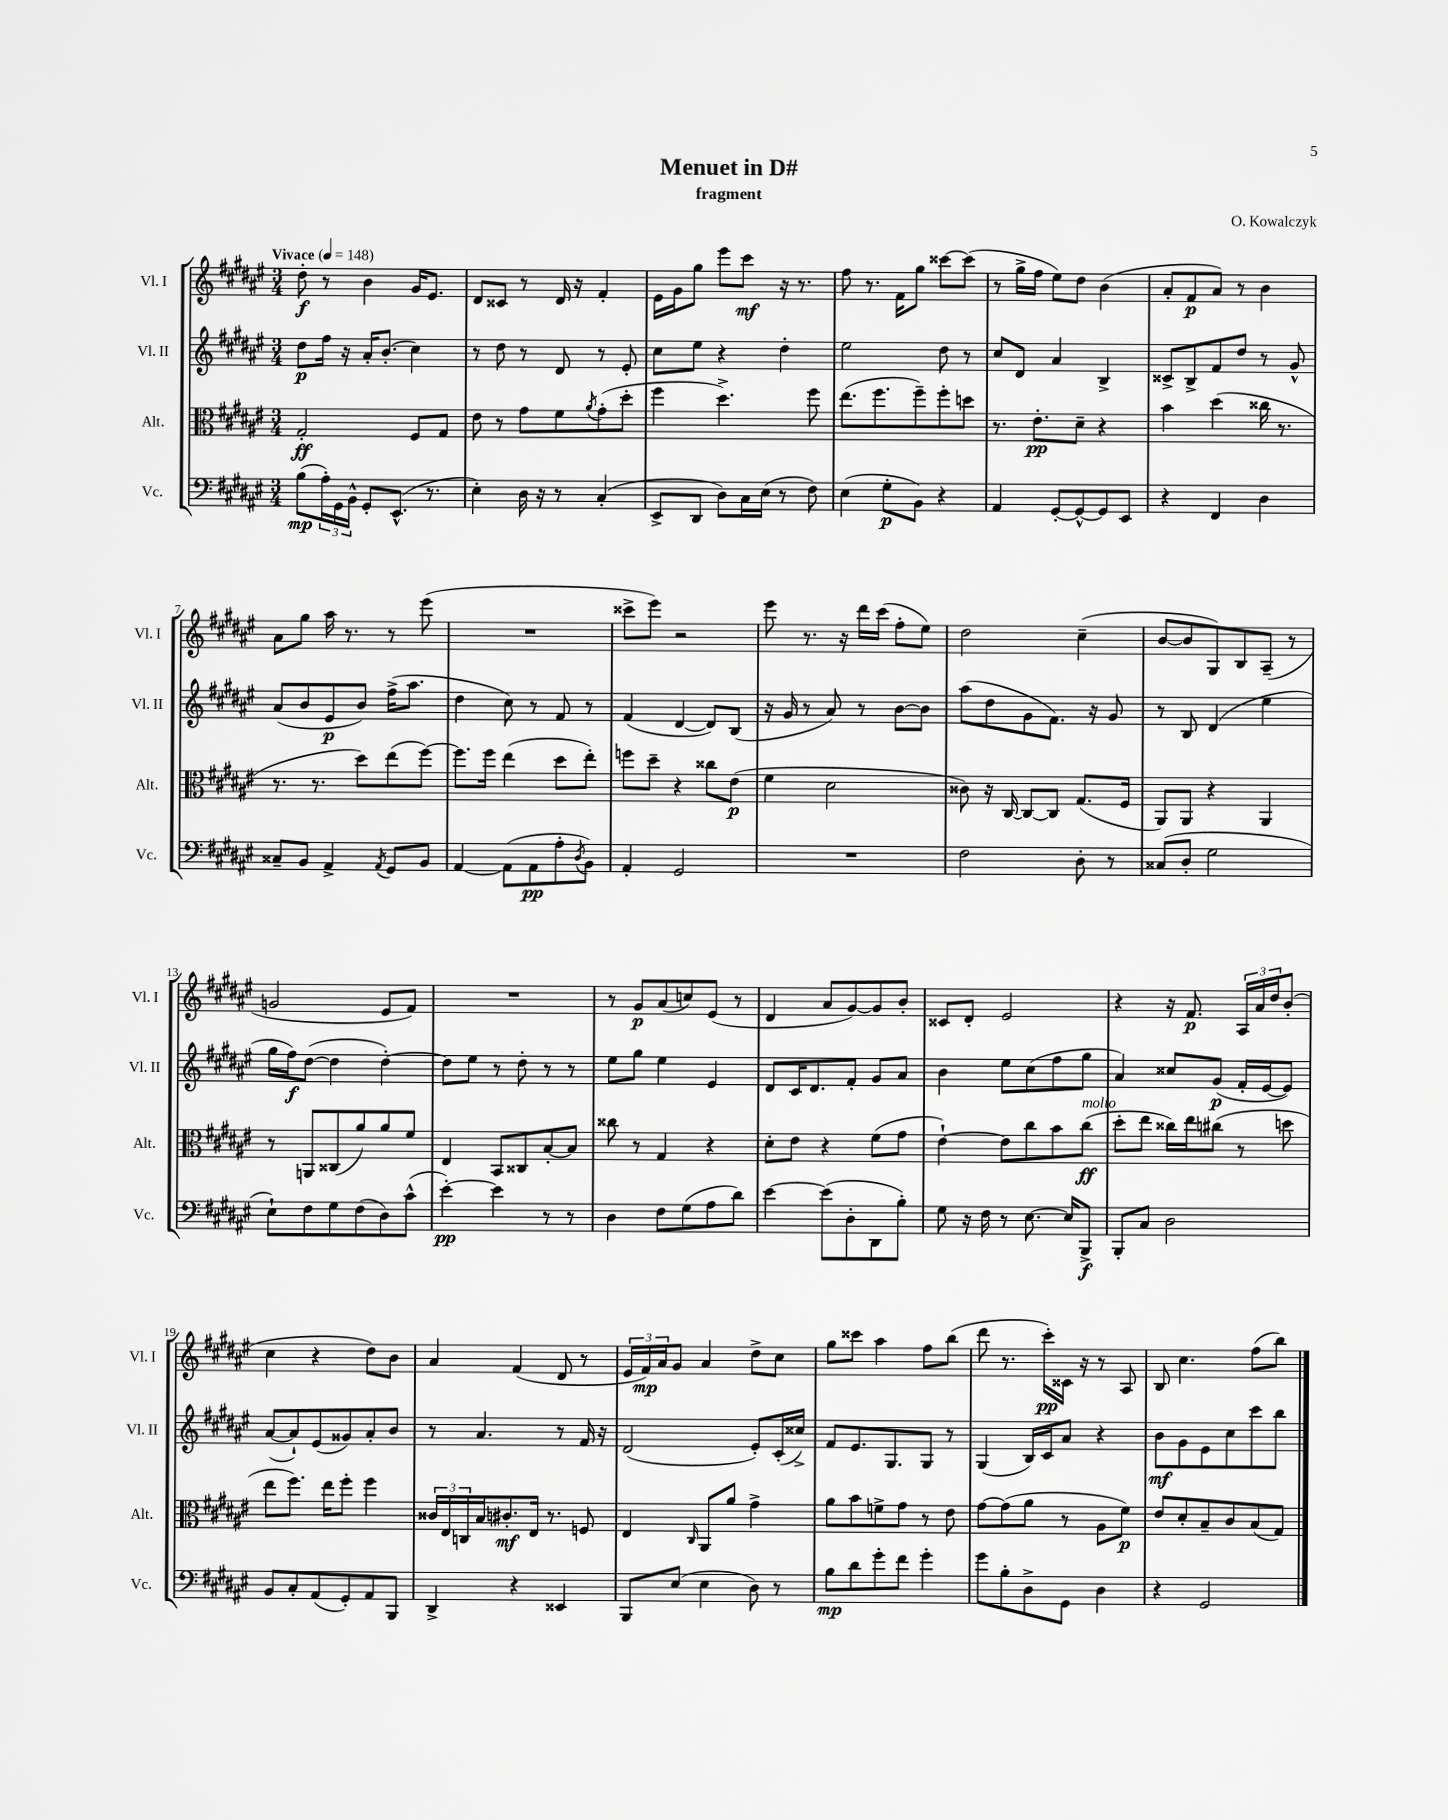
\header { title = "Menuet in D#" composer = "O. Kowalczyk" subtitle = "fragment" }
<<
\new StaffGroup <<
\new Staff = "s0" \with { instrumentName = "Vl. I" shortInstrumentName = "Vl. I" } {
    \clef treble \key fis \major \numericTimeSignature \time 3/4 \tempo "Vivace" 4 = 148
    dis''8-.\f r8 b'4 gis'16 eis'8. |
    dis'8 cisis'8 r8 dis'16 r16 fis'4-. |
    eis'16 gis'16 gis''8 eis'''8 cis'''8\mf r16 r8. |
    fis''8 r8. fis'16 gis''8 cisis'''8~ cisis'''8( |
    r8 gis''16-> fis''16 eis''8) dis''8 b'4( |
    ais'8-. fis'8\p ais'8) r8 b'4 |
    ais'8 gis''8 ais''16 r8. r8 eis'''8( |
    R2. |
    cisis'''8-> eis'''8) r2 |
    eis'''8 r8. r16 dis'''16 cis'''16( fis''8-. eis''8) |
    dis''2 cis''4--( |
    b'8~ b'8 gis8) b8 ais8--( r8 |
    g'2 eis'8 fis'8) |
    R2. |
    r8 gis'8\p ais'8( c''8) eis'8( r8 |
    dis'4 ais'8 gis'8~) gis'8 b'8-. |
    cisis'8 dis'8-. eis'2 |
    r4 r16 fis'8.\p \tuplet 3/2 { ais16 ais'16 dis''16 } b'8-.( |
    cis''4 r4 dis''8) b'8 |
    ais'4 fis'4( dis'8 r8 |
    \tuplet 3/2 { eis'16 fis'16\mp) ais'16 } gis'8 ais'4 dis''8-> cis''8 |
    gis''8 cisis'''8 ais''4 fis''8 b''8( |
    dis'''8 r8. cis'''16-.\pp) cisis'16 r16 r8 ais8 |
    b8 cis''4. fis''8( b''8) \bar "|." |
}
\new Staff = "s1" \with { instrumentName = "Vl. II" shortInstrumentName = "Vl. II" } {
    \clef treble \key fis \major \numericTimeSignature \time 3/4
    dis''8\p fis''16 r16 ais'16-. b'8.-.( cis''4) |
    r8 dis''8 r8 dis'8 r8 eis'8-. |
    cis''8 eis''8 r4 dis''4-. |
    eis''2 dis''8 r8 |
    cis''8 dis'8 ais'4 b4-> |
    cisis'8-> b8-> fis'8 dis''8 r8 gis'8-^ |
    ais'8( b'8 eis'8\p b'8) fis''16->( ais''8. |
    dis''4 cis''8) r8 fis'8 r8 |
    fis'4( dis'4~ dis'8) b8( |
    r16 gis'16 r8 ais'8) r8 b'8~ b'8 |
    ais''8( dis''8 gis'8 fis'8.) r16 gis'8 |
    r8 b8 dis'4( eis''4 |
    gis''16 fis''16\f) dis''8~( dis''4 dis''4~-.) |
    dis''8 eis''8 r8 dis''8-. r8 r8 |
    eis''8 gis''8 eis''4 eis'4 |
    dis'8 cis'16 dis'8. fis'8-. gis'8 ais'8 |
    b'4 eis''8 cis''8( fis''8 gis''8 |
    ais'4) cisis''8 gis'8\p( fis'16-. eis'16~ eis'8) |
    ais'8~( ais'8-!) eis'8( gisis'8) ais'8-. b'8 |
    r8 ais'4. r8 fis'16 r16 |
    dis'2( eis'8-.) cis'16-.( cisis''16->) |
    fis'8 eis'8. gis8. gis8 r8 |
    gis4( b16) cis'16 ais'8 r4 |
    b'8\mf gis'8 eis'8 cis''8 cis'''8 b''8 \bar "|." |
}
\new Staff = "s2" \with { instrumentName = "Alt." shortInstrumentName = "Alt." } {
    \clef alto \key fis \major \numericTimeSignature \time 3/4
    gis2-.\ff fis8 gis8 |
    eis'8 r8 gis'8 fis'8 \acciaccatura { ais'8 } gis'8-.( dis''8-. |
    fis''4 dis''4.->) fis''8 |
    eis''8.( fis''8. fis''8--) fis''8-. d''8 |
    r8. eis'8.-.\pp dis'8-- r4 |
    b'4 dis''4( cisis''16 r8. |
    r8. r8. dis''8) eis''8( fis''8~) |
    fis''8. fis''16 eis''4( dis''8 eis''8-.) |
    f''8 dis''8-- r4 cisis''8 eis'8\p( |
    fis'4 dis'2 |
    cisis'8) r16 cis16~ cis8~ cis8 gis8.( fis16 |
    ais,8) ais,8 r4 ais,4 |
    r8 a,8 cisis8( ais'8) ais'8 fis'8 |
    eis4 b,8 cisis8 b8~-. b8 |
    cisis''8 r8 gis4 r4 |
    dis'8-. eis'8 r4 fis'8( gis'8 |
    eis'4~-!) eis'8 cis''8 b'8 cis''8\ff^\markup { \italic "molto" }( |
    dis''8-. eis''8 cisis''16) eis''16 cis''8( r8 d''8 |
    eis''8 fis''8.) eis''16 fis''8-. fis''4 |
    \tuplet 3/2 { cisis'16 eis16 c16 } b16 cis'8.-.\mf eis16 r8. f8 |
    eis4 \grace { cis16 } ais,8 ais'8 gis'4-> |
    ais'8 b'8 f'8-> gis'8 r8 eis'8 |
    gis'8~ gis'8( ais'8 r8 ais8 fis'8\p) |
    eis'8 dis'8-. b8-- cis'8 b8( gis8) \bar "|." |
}
\new Staff = "s3" \with { instrumentName = "Vc." shortInstrumentName = "Vc." } {
    \clef bass \key fis \major \numericTimeSignature \time 3/4
    b8\mp( \tuplet 3/2 { ais16-.) gis,16 b,16-^ } gis,8-. eis,8.-^( r8. |
    eis4-.) dis16 r16 r8 cis4-.( |
    eis,8-> dis,8 dis8) cis16 eis16( r8 fis8) |
    eis4( gis8-.\p b,8) r4 |
    ais,4 gis,8~-. gis,8~-^ gis,8 eis,8 |
    r4 fis,4 dis4 |
    cisis8-- b,8 ais,4-> \acciaccatura { ais,8 } gis,8 b,8 |
    ais,4~ ais,8( ais,8\pp ais8-. \acciaccatura { dis8 } b,8) |
    ais,4-. gis,2 |
    R2. |
    fis2 dis8-. r8 |
    cisis8( dis8-. gis2 |
    eis8-!) fis8 gis8 fis8( dis8) cis'8-^( |
    eis'4~-.\pp) eis'4 r8 r8 |
    dis4 fis8 gis8( ais8 dis'8) |
    eis'4~ eis'8( dis8-. dis,8 b8-.) |
    gis8 r16 fis16 r8 eis8.~ eis16 b,,8->\f |
    b,,8-. cis8 dis2 |
    b,8 cis8-. ais,8( gis,8-.) ais,8 b,,8 |
    dis,4-> r4 eisis,4 |
    b,,8 eis8( eis4 dis8) r8 |
    b8\mp dis'8 gis'8-. fis'8 gis'4-. |
    gis'8 b8-. dis8-> gis,8 dis4 |
    r4 gis,2 \bar "|." |
}
>>
>>
